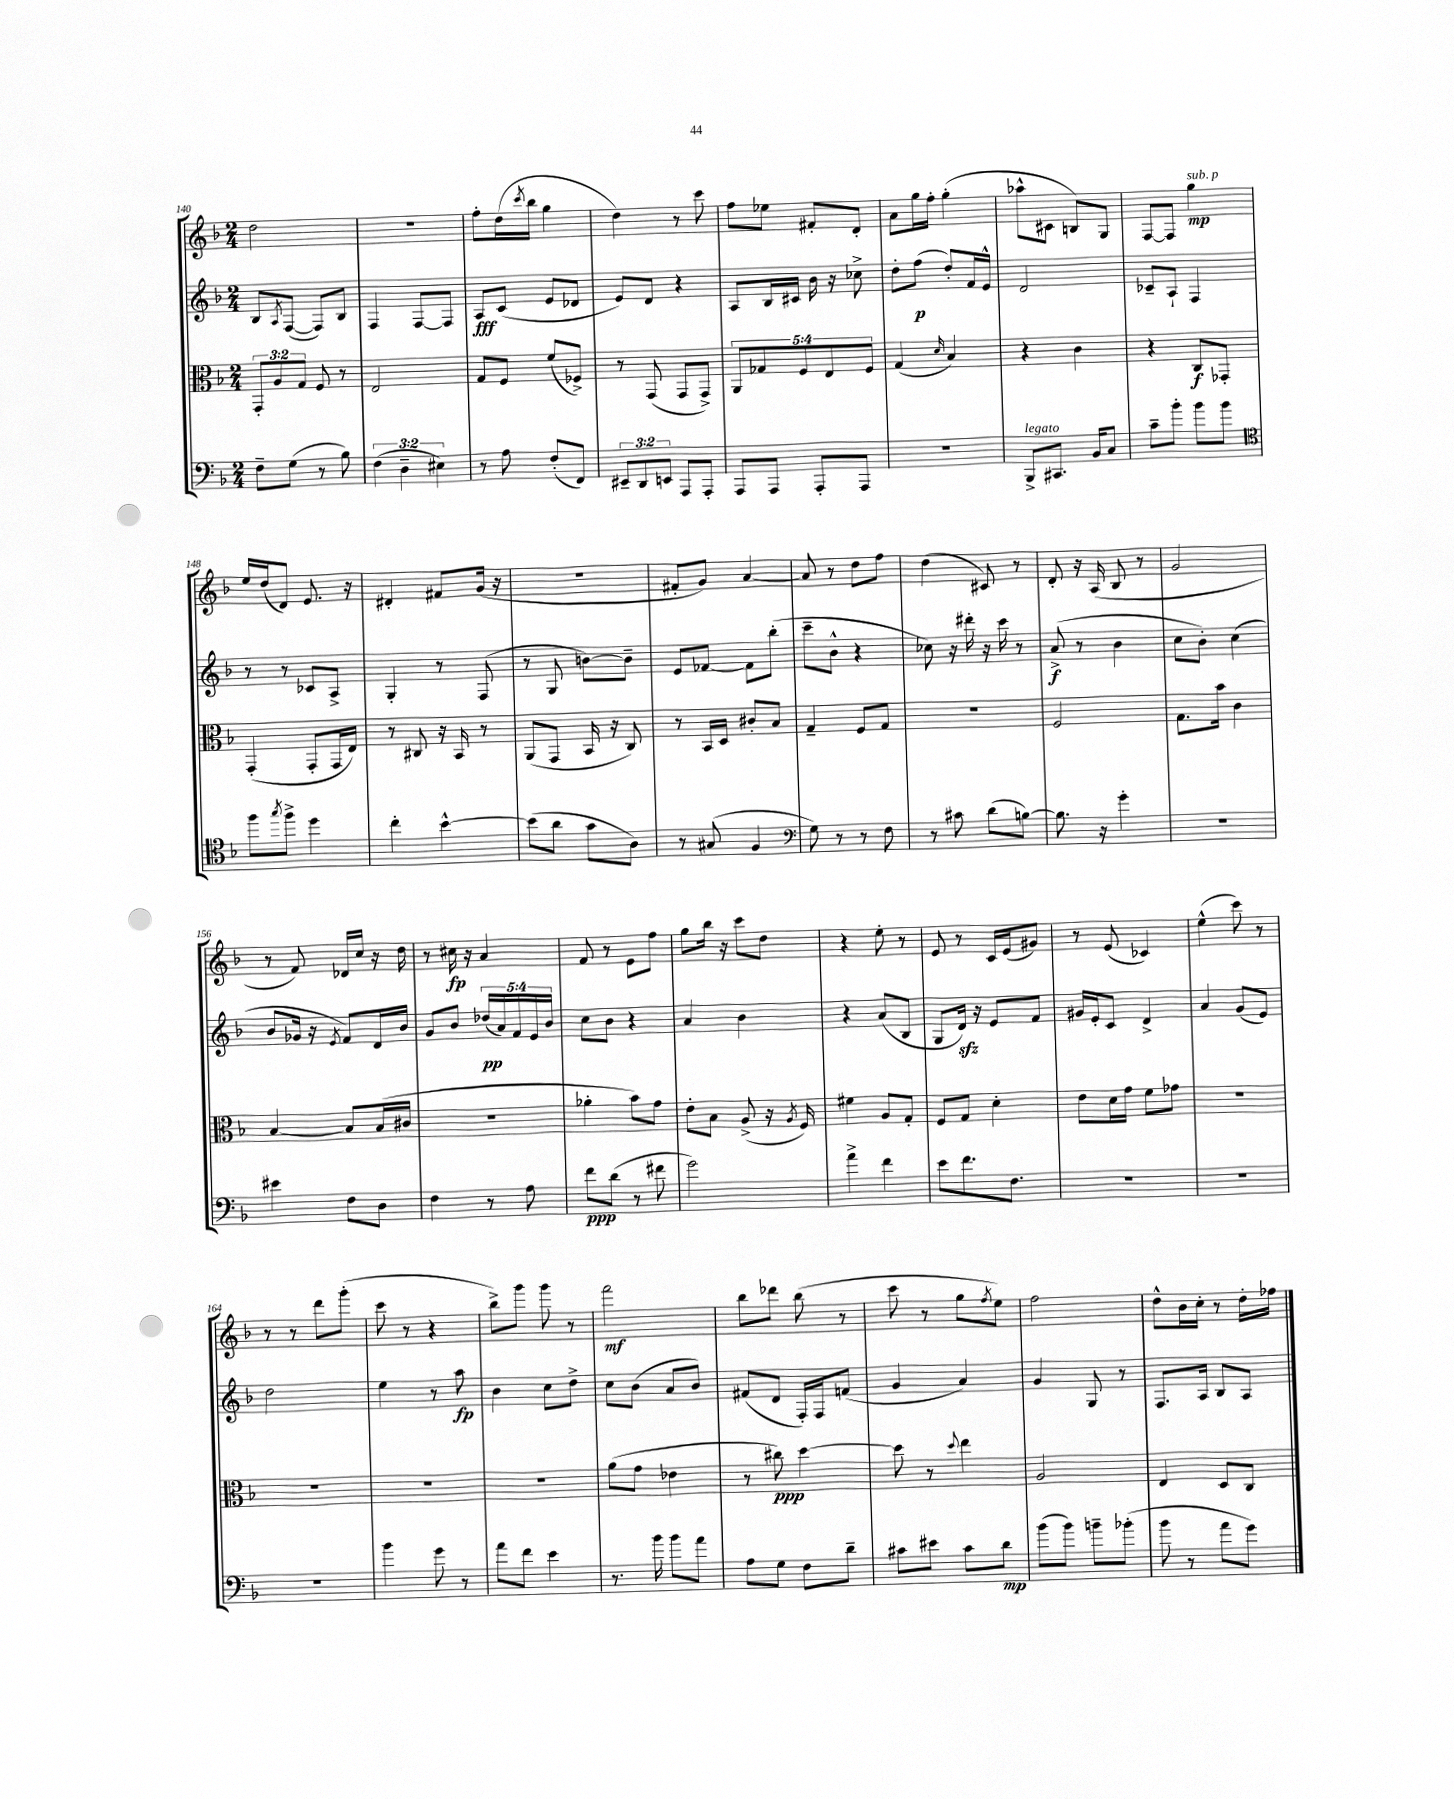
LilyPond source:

<<
\new StaffGroup <<
\new Staff = "s0" {
    \clef treble \key f \major \numericTimeSignature \time 2/4
    d''2 |
    r2 |
    f''8-. d''16( \acciaccatura { c'''8 } bes''16 g''4 |
    d''4) r8 c'''8 |
    f''8 ees''8 fis'8-. d'8-. |
    a'8 g''16 f''16-. g''4-.( |
    aes''8-^ cis'8 b8) g8 |
    f8~ f8 g''4\mp^\markup { \italic "sub. p" } |
    e''16 d''16( d'8) e'8. r16 |
    dis'4-. fis'8 g'16( r16 |
    r2 |
    fis'8-. g'8) a'4~ |
    a'8 r8 d''8 f''8 |
    d''4( cis'8) r8 |
    d'8-. r16 a16( bes8 r8 |
    g'2 |
    r8 f'8) des'16 c''16 r16 d''16 |
    r8 cis''16\fp r16 a'4 |
    f'8 r8 e'8 f''8 |
    g''8 bes''16 r16 c'''8 d''8 |
    r4 e''8-. r8 |
    e'8 r8 c'16 e'16( gis'8) |
    r8 e'8( ces'4) |
    e''4-^( c'''8) r8 |
    r8 r8 d'''8 g'''8-.( |
    c'''8 r8 r4 |
    bes''8->) g'''8 g'''8 r8 |
    f'''2\mf |
    bes''8 des'''8 bes''8( r8 |
    c'''8 r8 g''8 \acciaccatura { f''8 } e''8) |
    f''2 |
    d''8-^ bes'16 c''16-. r8 d''16-. fes''16 \bar "|." |
}
\new Staff = "s1" {
    \clef treble \key f \major \numericTimeSignature \time 2/4 \override Staff.TupletNumber.text = #tuplet-number::calc-fraction-text
    bes8 \acciaccatura { a8 } f8~( f8) bes8 |
    f4 f8~ f8 |
    a8\fff c'8( e'8 des'8 |
    e'8) d'8 r4 |
    a8 bes16 cis'16 bes'16 r16 ces''8-> |
    d''8-. f''8\p( d''8-.) f'16 e'16-^ |
    d'2 |
    ces'8-- a8-! f4 |
    r8 r8 ces'8 a8-> |
    g4-. r8 f8( |
    r8 g8 b'8~) b'8-- |
    e'8 fes'8~ fes'8 bes''8-.( |
    c'''8-- bes'8-^ r4 |
    ces''8) r16 dis'''16-. r16 c'''16 r8 |
    a'8->\f( r8 bes'4 |
    c''8 bes'8-.) c''4( |
    bes'8 ges'16 r16 \acciaccatura { e'8 } f'8) d'16 bes'16 |
    g'8 bes'8 \tuplet 5/4 { des''16\pp( a'16) f'16 e'16 bes'16 } |
    c''8 bes'8 r4 |
    a'4 bes'4 |
    r4 a'8( bes8 |
    g8 d'16\sfz) r16 e'8 f'8 |
    gis'16 e'16-. c'8 d'4-> |
    a'4 g'8( e'8) |
    d''2 |
    e''4 r8 a''8\fp |
    bes'4 c''8 d''8-> |
    c''8 bes'8( a'8 bes'8) |
    fis'8( d'8 f16-.) f16 f'8( |
    g'4 a'4) |
    g'4 g8 r8 |
    f8. a16 bes8 a8 \bar "|." |
}
\new Staff = "s2" {
    \clef alto \key f \major \numericTimeSignature \time 2/4 \override Staff.TupletNumber.text = #tuplet-number::calc-fraction-text
    \tuplet 3/2 { g,8-. a8 g8 } f8 r8 |
    e2 |
    g8 f8 f'8( fes8->) |
    r8 g,8( g,8 g,8->) |
    \tuplet 5/4 { a,8 ges8 f8 e8 f8 } |
    g4( \grace { d'16 } bes4) |
    r4 c'4 |
    r4 c8\f ges,8-. |
    g,4-.( g,8-. g,16 e16) |
    r8 cis8 r16 bes,16 r8 |
    a,8( g,8 bes,16 r16 c8) |
    r8 bes,16 d16 cis'8-. bes8 |
    g4-- f8 g8 |
    r2 |
    f2 |
    g8. bes'16 c'4 |
    bes4~ bes8 bes16( cis'16 |
    R2 |
    aes'4-. bes'8) g'8 |
    e'8-. bes8 a8->( r16 \acciaccatura { a8 } f16) |
    fis'4 a8 g8-. |
    f8 g8 d'4-. |
    e'8 d'16 g'16 f'8 ges'8 |
    R2 |
    R2 |
    R2 |
    R2 |
    a'8( g'8 ees'4 |
    r8 cis''8\ppp) d''4~ |
    d''8 r8 \appoggiatura { d''8 } e''4 |
    a2 |
    e4 d8 c8 \bar "|." |
}
\new Staff = "s3" {
    \clef bass \key f \major \numericTimeSignature \time 2/4 \override Staff.TupletNumber.text = #tuplet-number::calc-fraction-text
    f8-- g8( r8 bes8) |
    \tuplet 3/2 { f4( d4-- eis4) } |
    r8 a8 f8-.( f,8) |
    \tuplet 3/2 { eis,8-- d,8 e,8 } a,,8 a,,8-. |
    a,,8 a,,8 a,,8-. a,,8 |
    r2 |
    bes,,8->^\markup { \italic "legato" } cis,8. bes,16 c8 |
    c'8-- bes'8-. bes'8 bes'8 |
    \clef tenor f''8 \acciaccatura { g''8 } f''8-> d''4 |
    c''4-. bes'4~-^ |
    bes'8( a'8 g'8 a8) |
    r8 gis8( f4 |
    \clef bass g8) r8 r8 f8 |
    r8 cis'8 d'8( b8~) |
    b8. r16 g'4-. |
    r2 |
    eis'4 f8 d8 |
    f4 r8 a8 |
    f'8\ppp d'8( r8 fis'8 |
    g'2) |
    a'4-> f'4 |
    e'8 f'8. f8. |
    R2 |
    R2 |
    R2 |
    bes'4 g'8 r8 |
    a'8 f'8 e'4 |
    r8. bes'16 bes'8 a'8 |
    a8 g8 f8 d'8-- |
    cis'8 eis'8 cis'8 d'8\mp |
    bes'8( bes'8) b'8-- bes'8-.( |
    bes'8 r8 a'8 g'8) \bar "|." |
}
>>
>>
\layout { \context { \Score currentBarNumber = #140 } }
